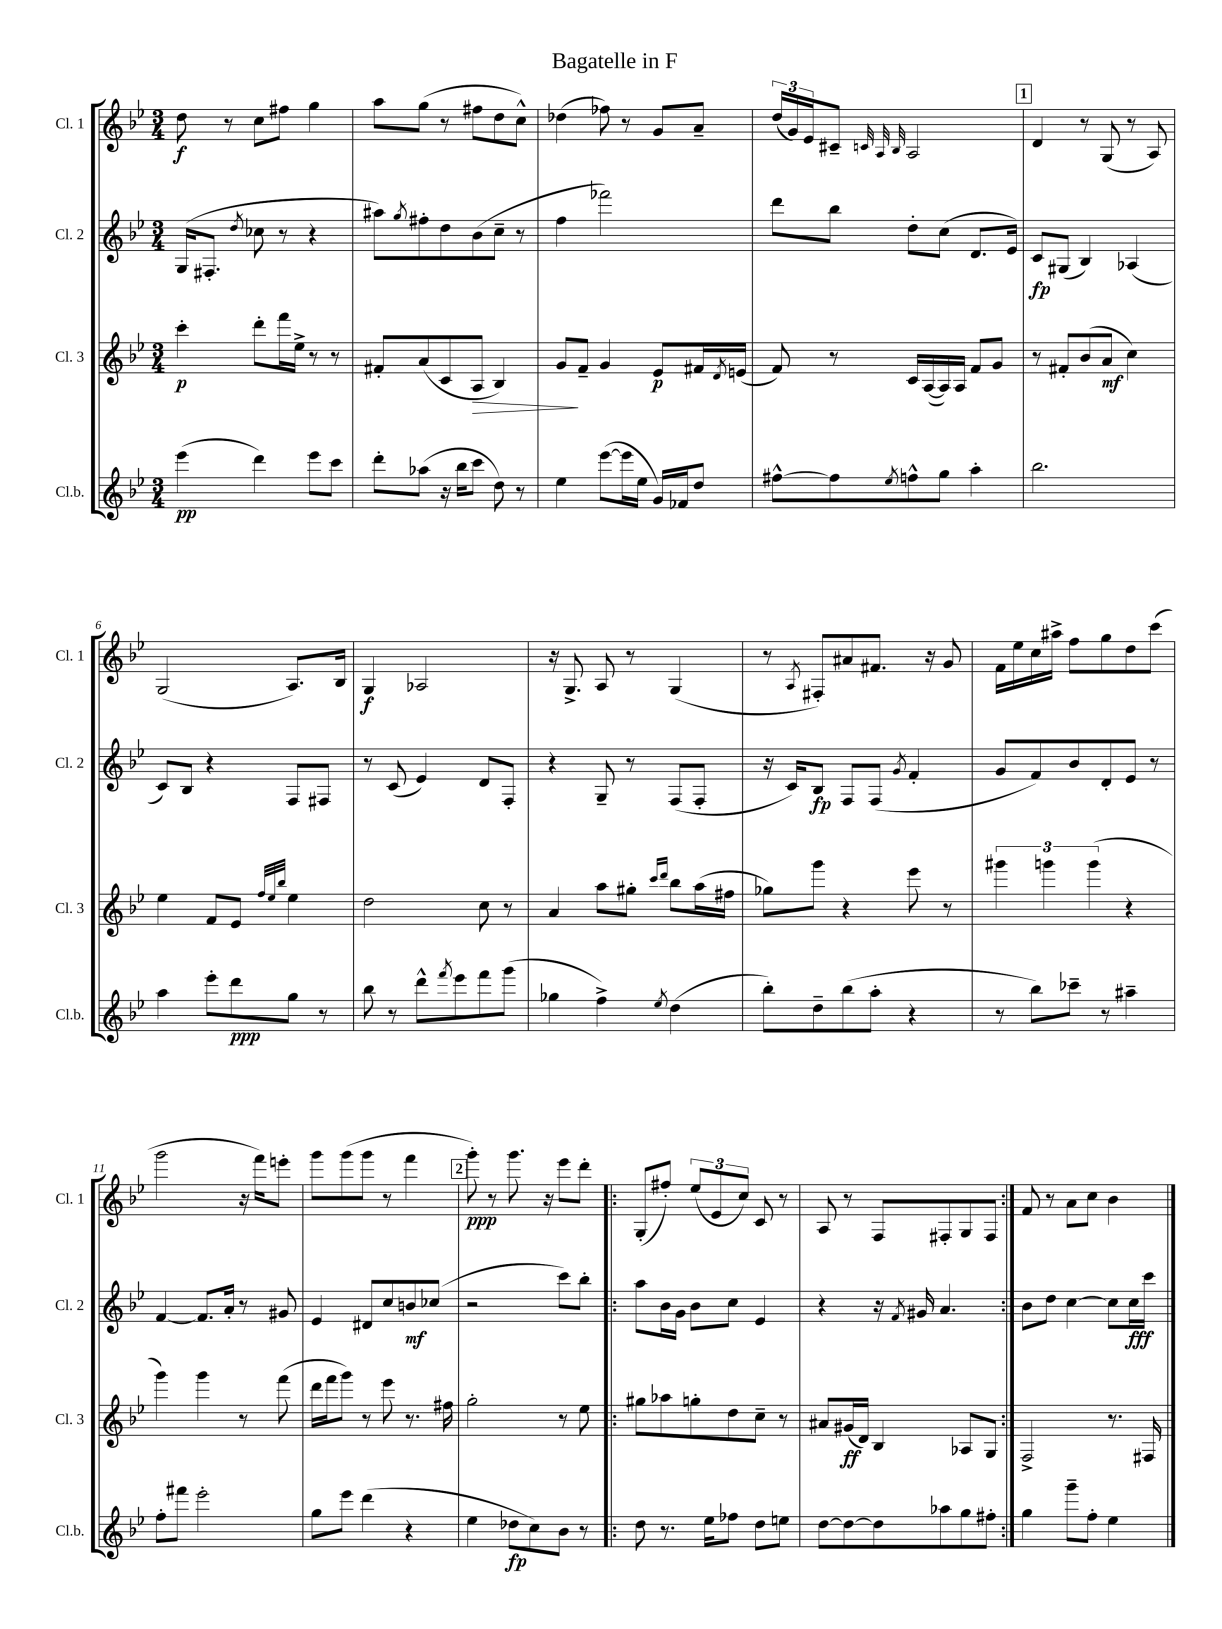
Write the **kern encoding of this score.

**kern	**kern	**kern	**kern
*staff4	*staff3	*staff2	*staff1
*clefG2	*clefG2	*clefG2	*clefG2
*k[b-e-]	*k[b-e-]	*k[b-e-]	*k[b-e-]
*M3/4	*M3/4	*M3/4	*M3/4
(4eee-\	4ccc'\	(16G/LK	8dd\
.	.	8.F#'/J	.
.	.	.	8r
.	.	8qdd/	.
4ddd\)	8ddd'\L	8cc-\	8cc\L
.	16fff\L	8r	8ff#\J
.	16ee-^\JJ	.	.
8eee-\L	8r	4r	4gg\
8ccc\J	8r	.	.
=	=	=	=
8ddd'\L	8f#'/L	8aa#\L)	8aa\L
.	.	8qgg/	.
(8aa-\J	(8a/	8ff#'\	(8gg\J
16r	8c/	8dd\	8r
16bb-\LK	.	.	.
8ccc\J	8A/J	(8b-\	8ff#\L
8dd\)	4B-/)	8cc~\J	8dd\
8r	.	8r	8cc^^\J)
=	=	=	=
4ee-\	8g/L	4ff\	(4dd-\
.	8f~/J	.	.
([8eee-\L	4g/	2fff-\)	8ff-\)
16eee-\]L	.	.	8r
16ee-\JJ	.	.	.
16g/LL)	8e-/L	.	8g/L
16f-/J	.	.	.
8dd/J	16f#/L	.	8a~/J
.	8qd/	.	.
.	(16e/JJ	.	.
=	=	=	=
[8ff#^^\L	8f/)	8ddd\L	(24dd/LL
.	.	.	24g/)
.	.	.	24e-/J
8ff#\]	8r	8bb-\J	8c#~/J
.	.	.	32qqc/
.	.	.	32qqA/
8qee-/	.	.	32qqB-/
8ff^^\	16c/LL	8dd'\L	2A/
.	([16A/	.	.
8gg\J	16A/])	(8cc\J	.
.	16A/JJ	.	.
4aa'\	8f/L	8.d/L	.
.	8g/J	.	.
.	.	16e-/Jk)	.
=	=	=	=
2.bb-\	8r	8c/L	4d/
.	8f#'/L	(8G#/J	.
.	(8b-/	4B-/)	8r
.	8a/J	.	(8G/
.	4cc\)	(4A-/	8r
.	.	.	8A/)
=	=	=	=
4aa\	4ee-\	8c/L)	(2G/
.	.	8B-/J	.
8eee-'\L	8f/L	4r	.
8ddd\	8e-/J	.	.
.	32qqff/LLL	.	.
.	32qqee-/	.	.
.	32qqbb-/JJJ	.	.
8gg\J	4ee-\	8F/L	8.A/L)
8r	.	8F#/J	.
.	.	.	16B-/Jk
=	=	=	=
8bb-\	2dd\	8r	4G/
8r	.	(8c/	.
8ddd^^\L	.	4e-/)	2A-/
8qfff/	.	.	.
8eee-\	.	.	.
8fff\	8cc\	8d/L	.
(8ggg\J	8r	8F'/J	.
=	=	=	=
4gg-\	4a/	4r	16r
.	.	.	8.G^/
4ff^\)	8aa\L	8G~/	8A/
.	8gg#'\J	8r	8r
.	16qqccc/LL	.	.
8qee-/	16qqddd/JJ	.	.
(4dd\	8bb-\L	(8F/L	(4G/
.	(16aa\L	8F'/J	.
.	16ff#\JJ	.	.
=	=	=	=
8bb-'\L)	8gg-\L)	16r	8r
.	.	16c/LK)	.
.	.	.	8qA/
8dd~\	8ggg\J	8B-/J	8F#'/L)
(8bb-\	4r	8F/L	8a#/
8aa'\J	.	(8F/J	8.f#/J
.	.	8qg/	.
4r	8eee-\	4f'/	.
.	.	.	16r
.	8r	.	8g/
=	=	=	=
8r	6ggg#\	8g/L	16f\LL
.	.	.	16ee-\
8bb-\L)	.	8f/)	16cc\
.	6ggg\	.	.
.	.	.	16aa#^\JJ
8ccc-~\J	.	8b-/	8ff\L
.	(6ggg\	.	.
8r	.	8d'/	8gg\
4aa#~\	4r	8e-/J	8dd\
.	.	8r	(8ccc\J
=	=	=	=
8ff'\L	4ggg\)	[4f/	2ggg\
8fff#\J	.	.	.
2eee-'\	4ggg\	8.f/]L	.
.	.	16a'/Jk	.
.	8r	8r	16r
.	.	.	16fff\LK)
.	(8fff\	8g#/	8eee'\J
=	=	=	=
8gg\L	16ddd\LL	4e-/	8ggg\L
.	16fff\J	.	.
8eee-\J	8ggg\J)	.	(8ggg\
(4ddd\	8r	8d#/L	8ggg\J
.	8eee-\	8cc/	8r
4r	8.r	8b/	4fff\
.	.	(8cc-/J	.
.	16ff#\	.	.
=	=	=	=
4ee-\	2gg'\	2r	8ggg'\)
.	.	.	8r
8dd-\L	.	.	8.ggg\
8cc\)	.	.	.
.	.	.	16r
8b-\J	8r	8ccc\L)	8eee-\L
8r	8ee-\	8bb-'\J	8ddd'\J
=!|:	=!|:	=!|:	=!|:
8dd\	8gg#\L	8aa\L	(8G'/L
8.r	8aa-\	16b-\L	8ff#'/J)
.	.	16g\JJ	.
.	8gg'\	8b-\L	(12ee-/L
16ee-\LK	.	.	.
.	.	.	12e-/
8ff-\J	8dd\	8cc\J	.
.	.	.	12cc/J)
8dd\L	8cc~\J	4e-/	8c/
8ee\J	8r	.	8r
=	=	=	=
[8dd\L	8a#/L	4r	8A/
8dd\_	(16g#/L	.	8r
.	16d/JJ)	.	.
8dd\]	4B-/	16r	8F/L
.	.	8qf/	.
.	.	16g#/	.
8aa-\	.	4.a/	8F#'/
8gg\	8A-/L	.	8G/
8ff#'\J	8G/J	.	8F#/J
=:|!	=:|!	=:|!	=:|!
4gg\	2F^/	8b-\L	8f/
.	.	8dd\J	8r
8ggg~\L	.	[4cc\	8a\L
8ff'\J	.	.	8cc\J
4ee-\	8.r	8cc\]L	4b-\
.	.	16cc\L	.
.	16F#/	16ccc\JJ	.
==	==	==	==
*-	*-	*-	*-
